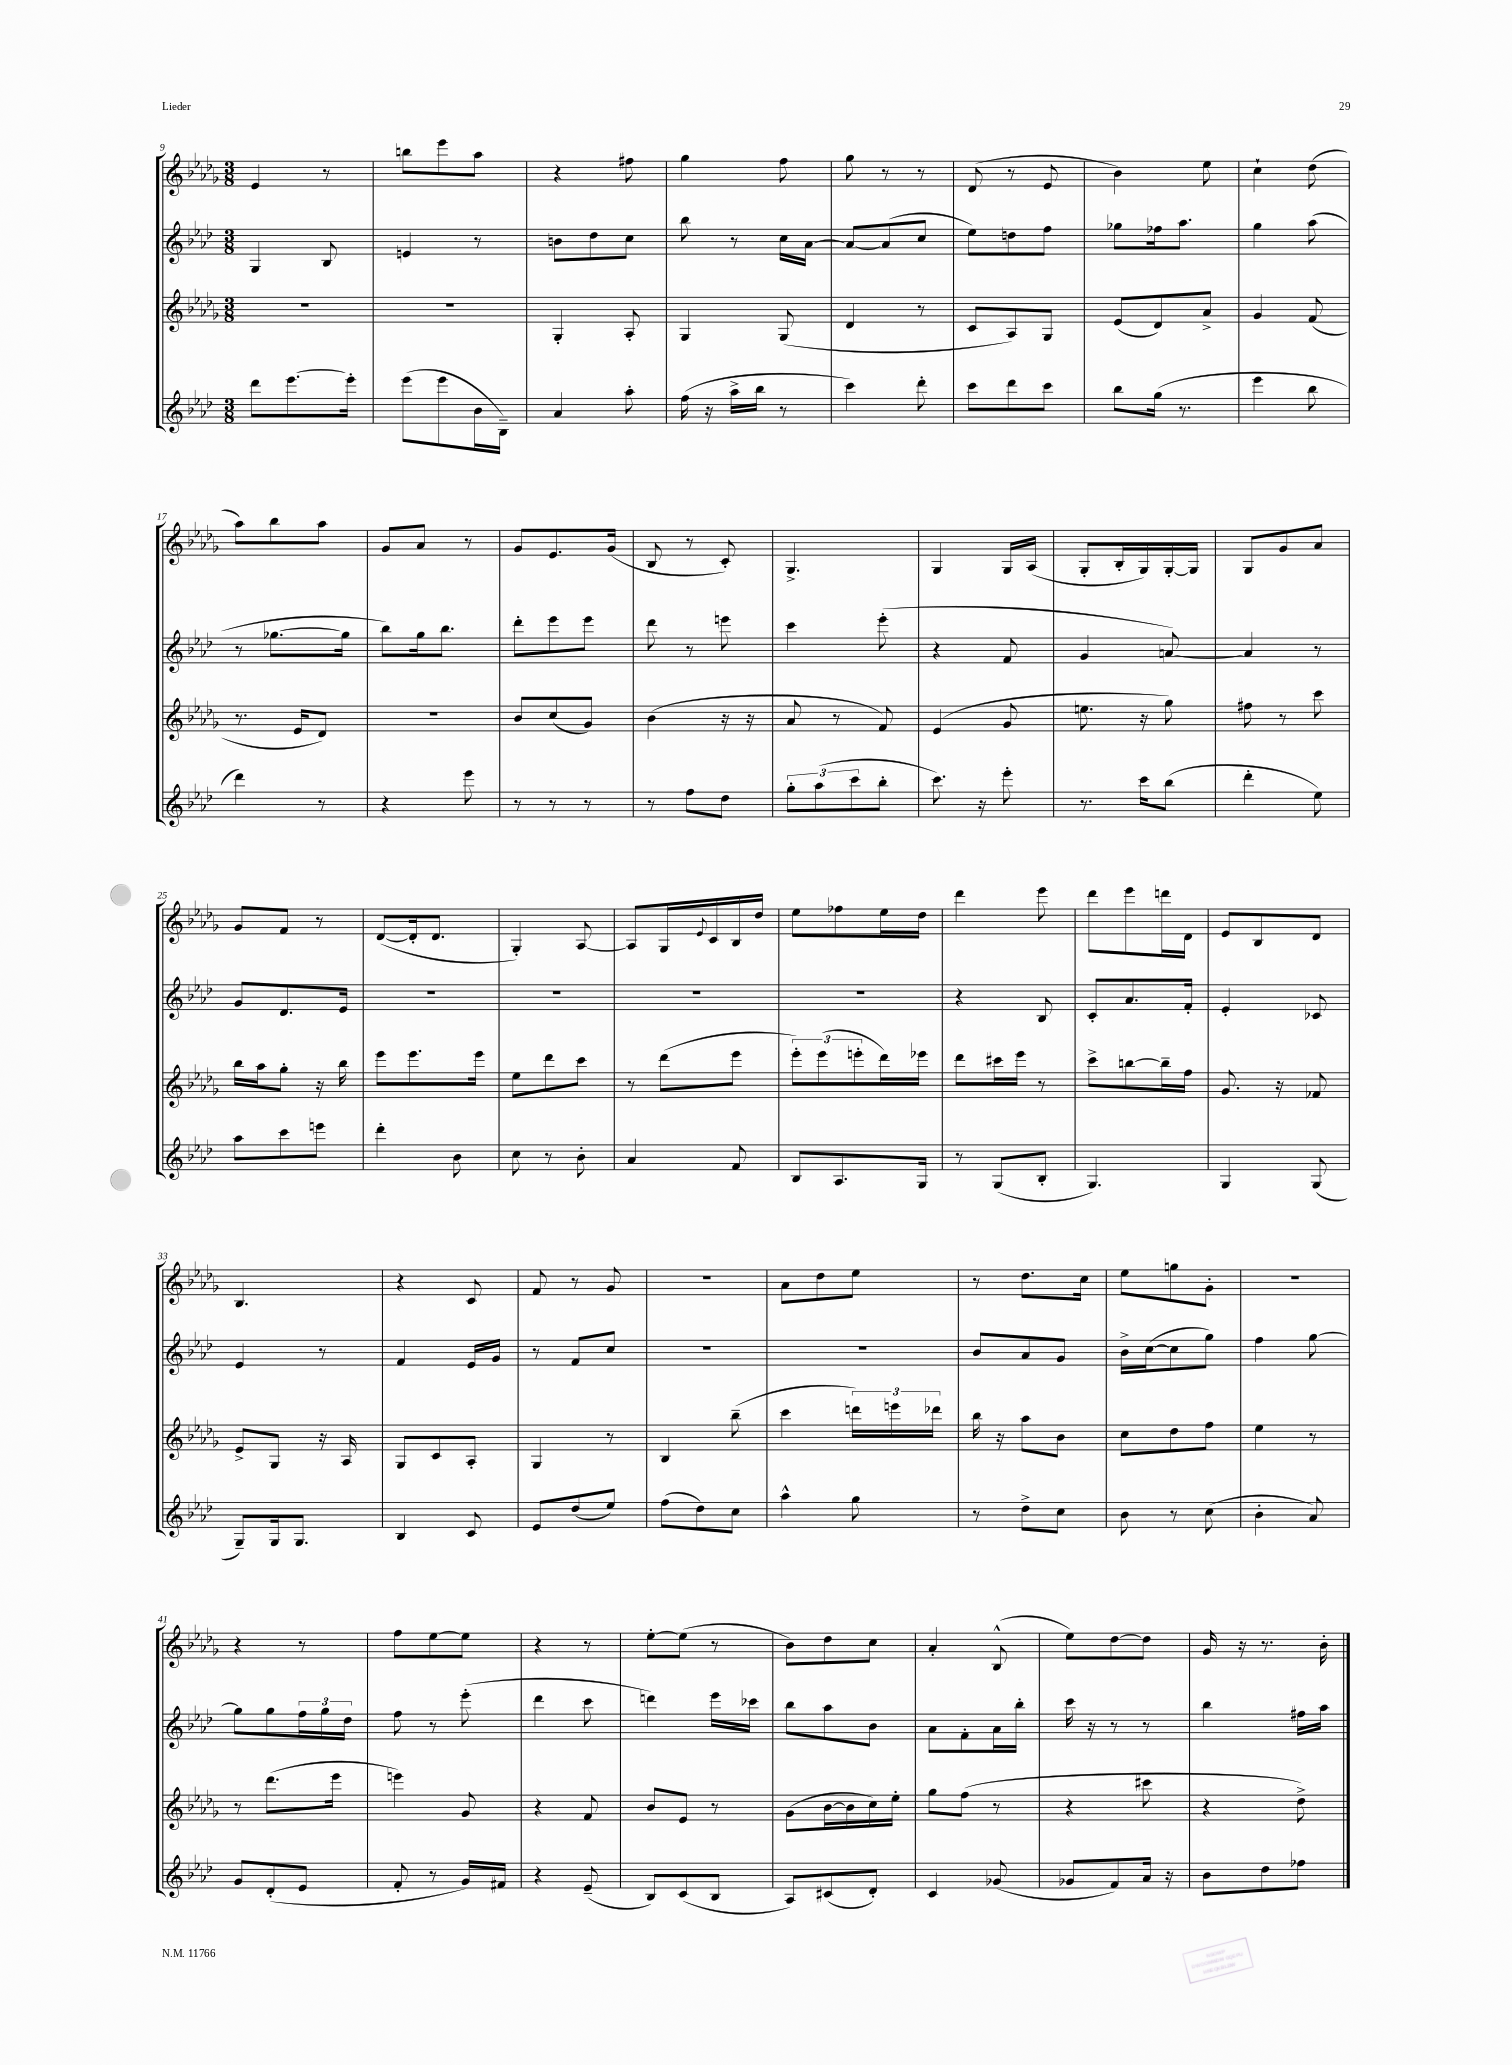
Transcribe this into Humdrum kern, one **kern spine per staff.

**kern	**kern	**kern	**kern
*part4	*part3	*part2	*part1
*staff4	*staff3	*staff2	*staff1
*clefG2	*clefG2	*clefG2	*clefG2
*k[b-e-a-d-]	*k[b-e-a-d-g-]	*k[b-e-a-d-]	*k[b-e-a-d-g-]
*M3/8	*M3/8	*M3/8	*M3/8
=9	=9	=9	=9
8ddd-\L	4.r	4G/	4e-/
[8.eee-\	.	.	.
.	.	8B-/	8r
16eee-'\Jk]	.	.	.
=10	=10	=10	=10
(8eee-\L	4.r	4en/	8bbn\L
8eee-\	.	.	8eee-\
16b-\L	.	8r	8aa-\J
16B-~\JJ)	.	.	.
=11	=11	=11	=11
4a-/	4G-'/	8bn\L	4r
.	.	8dd-\	.
8aa-'\	8A-'/	8cc\J	8ff#X\
=12	=12	=12	=12
(16ff\	4G-/	8bb-\	4gg-\
16r	.	.	.
16aa-^\LL	.	8r	.
16bb-\JJ	.	.	.
8r	(8G-/	16cc\LL	8ff\
.	.	[16a-\JJ	.
=13	=13	=13	=13
4ccc\)	4d-/	8a-/L_	8gg-\
.	.	(8a-/]	8r
8ddd-'\	8r	8cc/J	8r
=14	=14	=14	=14
8ccc\L	8c/L	8ee-\L)	(8d-/
8ddd-\	8A-/)	8ddn\	8r
8ccc\J	8G-/J	8ff\J	8e-/
=15	=15	=15	=15
8bb-\L	(8e-/L	8gg-X\L	4b-\)
(16gg\Jk	8d-/)	16ff-X\k	.
8.r	.	8.aa-\J	.
.	8a-^/J	.	8ee-\
=16	=16	=16	=16
4eee-\	4g-/	4gg\	4cc`\
8bb-\	(8f/	(8aa-\	(8dd-\
!!LO:LB:g=z
=17	=17	=17	=17
4ddd-\)	8.r	8r	8aa-\L)
.	.	[8.gg-X\L	8bb-\
.	16e-/KL	.	.
8r	8d-/J)	.	8aa-\J
.	.	16gg-\Jk]	.
=18	=18	=18	=18
4r	4.r	8bb-\L)	8g-/L
.	.	16gg\k	8a-/J
.	.	8.bb-\J	.
8eee-\	.	.	8r
=19	=19	=19	=19
8r	8b-/L	8ddd-'\L	8g-/L
8r	(8cc/	8eee-\	8.e-/
8r	8g-/J)	8eee-\J	.
.	.	.	(16g-/Jk
=20	=20	=20	=20
8r	(4b-\	8ddd-\	8B-/
8ff\L	.	8r	8r
8dd-\J	16r	8eeen\	8c'/)
.	16r	.	.
=21	=21	=21	=21
12gg'\L	8a-/	4ccc\	4.G-^/
(12aa-\	.	.	.
.	8r	.	.
12ccc\	.	.	.
8bb-'\J	8f/)	(8eee-'\	.
=22	=22	=22	=22
8.ccc\)	(4e-/	4r	4G-/
16r	.	.	.
8eee-'\	8g-/	8f/	16G-/LL
.	.	.	(16A-/JJ
=23	=23	=23	=23
8.r	8.een\	4g/	8G-'/L
.	.	.	16B-'/L
16ccc\KL	16r	.	16G-/)
(8bb-\J	8gg-\)	[8an/)	[16G-'/
.	.	.	16G-/JJ]
=24	=24	=24	=24
4ddd-'\	8ff#X\	4a/]	8G-/L
.	8r	.	8g-/
8ee-\)	8ccc\	8r	8a-/J
!!LO:LB:g=z
=25	=25	=25	=25
8aa-\L	16bb-\LL	8g/L	8g-/L
.	16aa-\J	.	.
8ccc\	8gg-'\J	8.d-/	8f/J
8eeen\J	16r	.	8r
.	16bb-\	16e-/Jk	.
=26	=26	=26	=26
4ddd-'\	8eee-\L	4.r	([8d-/L
.	8.eee-\	.	16d-'/k]
.	.	.	8.d-/J
8b-\	.	.	.
.	16eee-\Jk	.	.
=27	=27	=27	=27
8cc\	8ee-\L	4.r	4G-'/)
8r	8ddd-\	.	.
8b-'\	8ccc\J	.	[8A-/
=28	=28	=28	=28
4a-/	8r	4.r	8A-/L]
.	(8ddd-\L	.	16G-/L
.	.	.	8qqe-/
.	.	.	16c/
8f/	8eee-\J	.	16B-/
.	.	.	16dd-/JJ
=29	=29	=29	=29
8B-/L	12eee-'\L)	4.r	8ee-\L
.	(12eee-\	.	.
8.A-/	.	.	8ff-X\
.	12eeen'\	.	.
.	16ddd-\L)	.	16ee-\L
16G/Jk	16eee-X\JJ	.	16dd-\JJ
=30	=30	=30	=30
8r	8ddd-\L	4r	4ddd-\
(8G/L	16ccc#X\L	.	.
.	16eee-\JJ	.	.
8B-'/J	8r	8B-/	8eee-\
=31	=31	=31	=31
4.G/)	8ccc^\L	8c'/L	8ddd-\L
.	[8bbn\	8.a-/	8eee-\
.	16bb~\L]	.	16dddn\L
.	16ff\JJ	16f'/Jk	16d-\JJ
=32	=32	=32	=32
4G/	8.g-/	4e-'/	8e-/L
.	.	.	8B-/
.	16r	.	.
(8G/	8f-X/	8c-X/	8d-/J
!!LO:LB:g=z
=33	=33	=33	=33
8G~/L)	8e-^/L	4e-/	4.B-/
16G/k	8G-/J	.	.
8.G/J	.	.	.
.	16r	8r	.
.	16A-/	.	.
=34	=34	=34	=34
4B-/	8G-/L	4f/	4r
.	8c/	.	.
8c/	8A-'/J	16e-/LL	8c/
.	.	16g/JJ	.
=35	=35	=35	=35
8e-/L	4G-/	8r	8f/
(8dd-/	.	8f/L	8r
8ee-/J)	8r	8cc/J	8g-/
=36	=36	=36	=36
(8ff\L	4B-/	4.r	4.r
8dd-\)	.	.	.
8cc\J	(8bb-~\	.	.
=37	=37	=37	=37
4aa-^^\	4ccc\	4.r	8a-\L
.	.	.	8dd-\
8gg\	24dddn\LL)	.	8ee-\J
.	24eeen\	.	.
.	24ddd-X\JJ	.	.
=38	=38	=38	=38
8r	16bb-\	8b-/L	8r
.	16r	.	.
8dd-^\L	8aa-\L	8a-/	8.dd-\L
8cc\J	8b-\J	8g/J	.
.	.	.	16cc\Jk
=39	=39	=39	=39
8b-\	8cc\L	16b-^\LL	8ee-\L
.	.	([16cc\J	.
8r	8dd-\	8cc\]	8ggn\
(8cc\	8ff\J	8gg\J)	8g-'\J
=40	=40	=40	=40
4b-'\	4ee-\	4ff\	4.r
8a-/)	8r	[8gg\	.
!!LO:LB:g=z
=41	=41	=41	=41
8g/L	8r	8gg\L]	4r
(8d-'/	(8.ddd-\L	8gg\	.
8e-/J	.	24ff\L	8r
.	.	24gg\	.
.	16eee-\Jk	.	.
.	.	24dd-\JJ	.
=42	=42	=42	=42
8f'/	4eeen\)	8ff\	8ff\L
8r	.	8r	[8ee-\
16g/LL)	8g-/	(8eee-'\	8ee-\J]
16f#X/JJ	.	.	.
=43	=43	=43	=43
4r	4r	4ddd-\	4r
(8e-~/	8f/	8ccc\	8r
=44	=44	=44	=44
8B-/L)	8b-/L	4dddn\)	[8ee-'\L
(8c/	8e-/J	.	(8ee-\J]
8B-/J	8r	16eee-\LL	8r
.	.	16ccc-X\JJ	.
=45	=45	=45	=45
8A-/L)	(8g-\L	8bb-\L	8b-\L)
(8c#X/	[16b-\L	8aa-\	8dd-\
.	16b-\]	.	.
8d-'/J)	16cc\)	8b-\J	8cc\J
.	16ee-'\JJ	.	.
=46	=46	=46	=46
4c/	8gg-\L	8a-\L	4a-'/
.	(8ff\J	8f'\	.
(8g-X/	8r	16a-\L	(8B-^^/
.	.	16bb-'\JJ	.
=47	=47	=47	=47
8g-X/L	4r	16ccc\	8ee-\L)
.	.	16r	.
8f/)	.	8r	[8dd-\
16a-/Jk	8ccc#X\	8r	8dd-\J]
16r	.	.	.
=48	=48	=48	=48
8b-\L	4r	4bb-\	16g-/
.	.	.	16r
8dd-\	.	.	8.r
8ff-X\J	8dd-^\)	16ff#X\LL	.
.	.	16aa-\JJ	16b-'\
==	==	==	==
*-	*-	*-	*-
